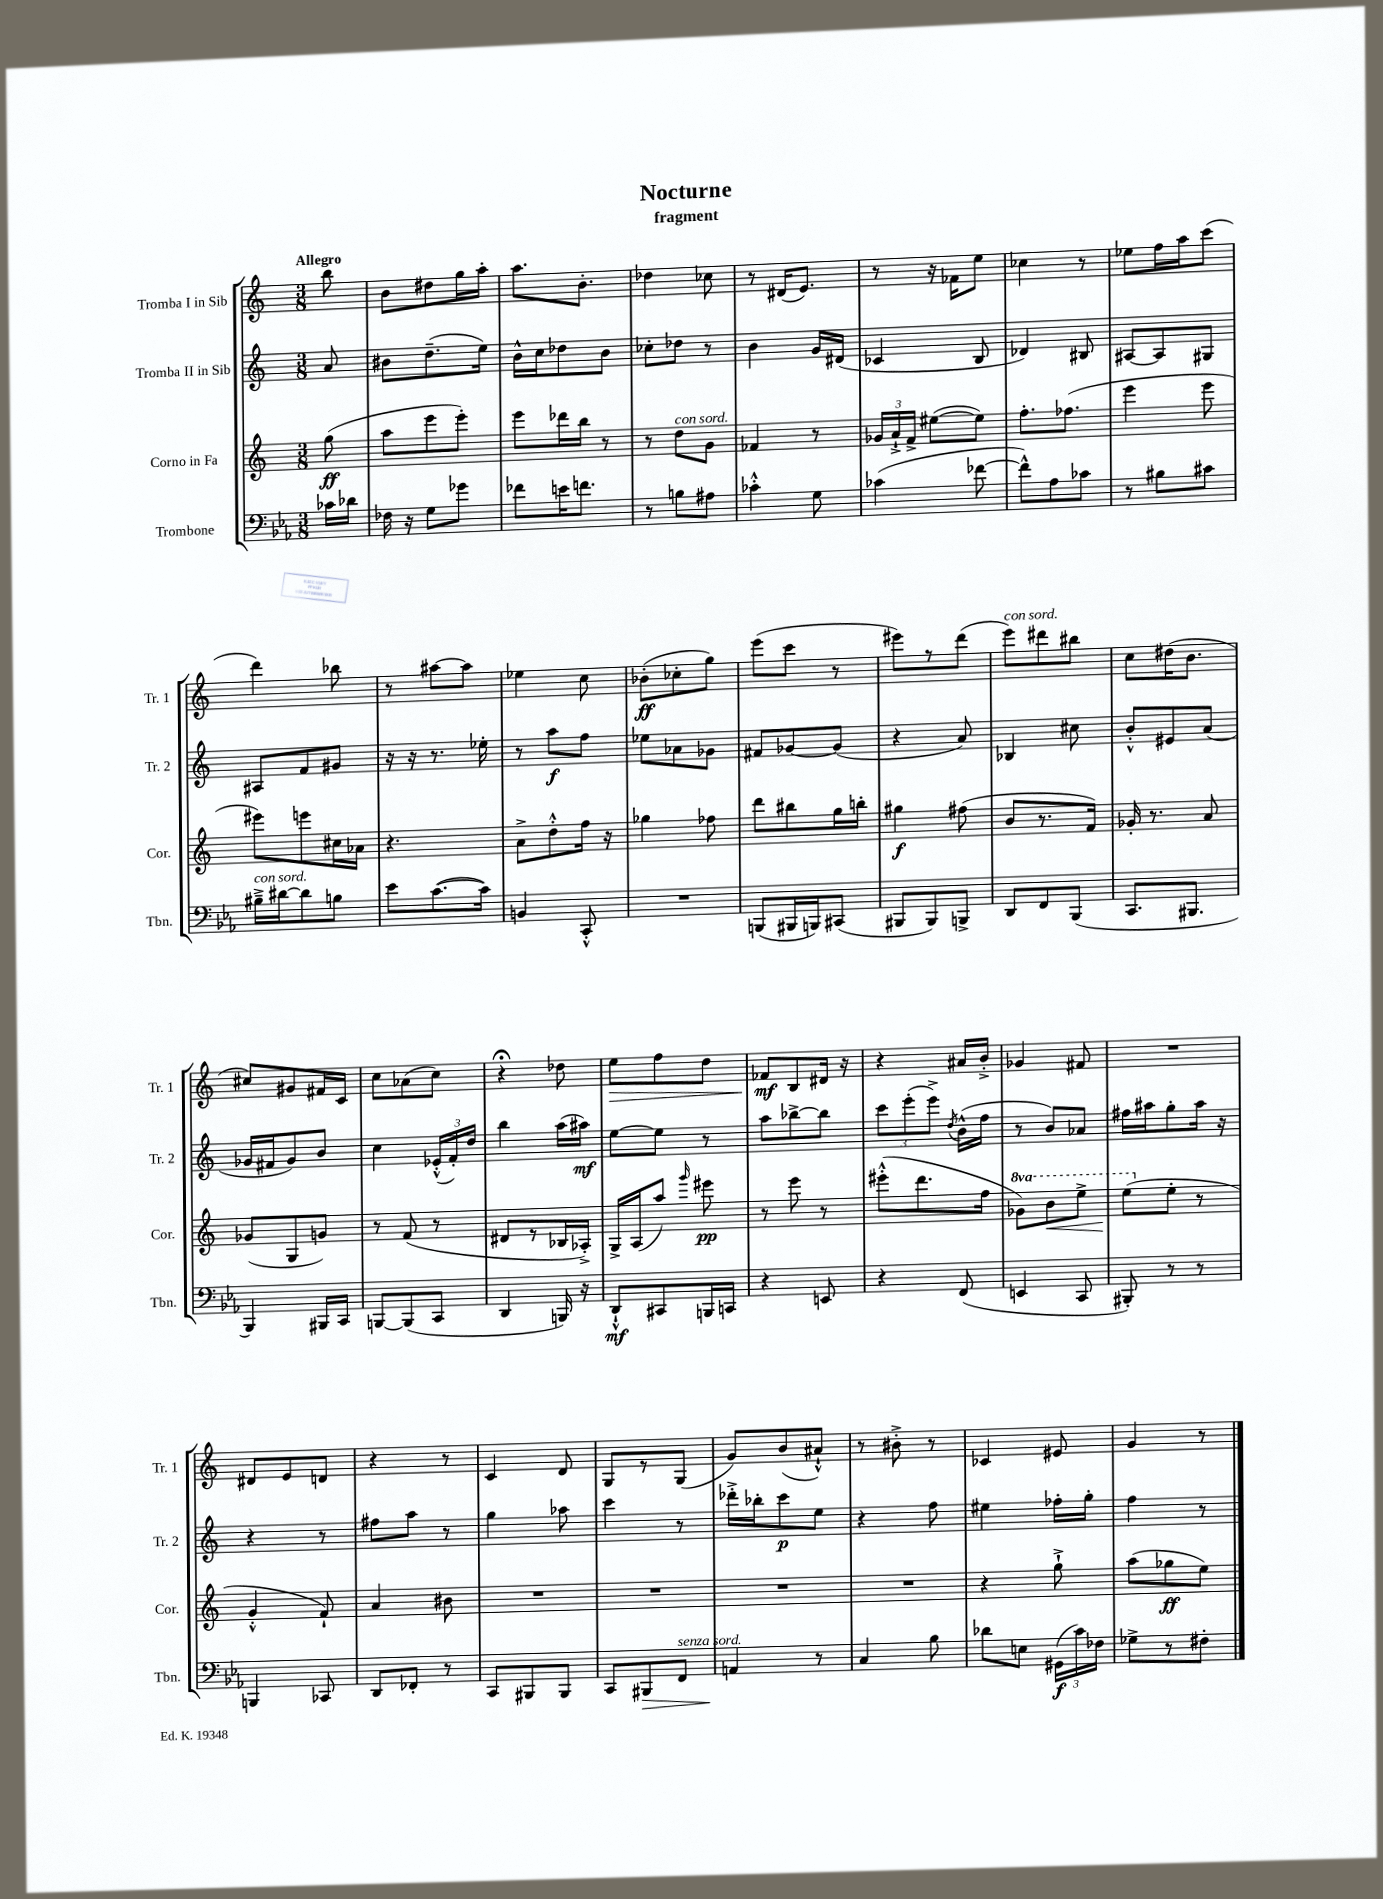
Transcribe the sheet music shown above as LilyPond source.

\header { title = "Nocturne" subtitle = "fragment" }
<<
\new StaffGroup <<
\new Staff = "s0" \with { instrumentName = "Tromba I in Sib" shortInstrumentName = "Tr. 1" } {
    \clef treble \key c \major \numericTimeSignature \time 3/8 \partial 8 \tempo "Allegro"
    \autoBeamOff b''8 |
    b'8[ dis''8 g''16 a''16]-. |
    a''8.[ b'8.]-. |
    des''4 ces''8 |
    r8 dis'16[( e'8.]) |
    r8 r16 fes'16[ e''8] |
    ces''4 r8 |
    ees''8[ f''16 a''16 c'''8]( |
    d'''4) bes''8 |
    r8 ais''8[~ ais''8] |
    ees''4 c''8 |
    bes'8[-.\ff( ces''8-. g''8]) |
    e'''8[( c'''8] r8 |
    eis'''8[) r8 d'''8]( |
    e'''8[^\markup { \italic "con sord." }) dis'''8 bis''8] |
    c''8[ dis''16( b'8.] |
    cis''8[) gis'8 fis'16 c'16] |
    c''8[ aes'8( c''8]) |
    r4\fermata des''8 |
    e''8[\> f''8 d''8] |
    fes'8[\mf\! b8 dis'16] r16 |
    r4 ais'16[ b'16]-.-> |
    ges'4 fis'8 |
    R4. |
    dis'8[ e'8 d'8] |
    r4 r8 |
    c'4 d'8 |
    g8[ r8 g8]( |
    g'8[) b'8( ais'8]-!-^) |
    r8 bis'8-.-> r8 |
    ces'4 eis'8 |
    g'4 r8 \bar "|." |
}
\new Staff = "s1" \with { instrumentName = "Tromba II in Sib" shortInstrumentName = "Tr. 2" } {
    \clef treble \key c \major \numericTimeSignature \time 3/8 \partial 8
    \autoBeamOff a'8 |
    bis'8[ d''8.--( e''16]) |
    b'16[-^ c''16 des''8 b'8] |
    ces''8[-. des''8] r8 |
    b'4 g'16[ dis'16]( |
    ces'4 b8 |
    des'4) bis8 |
    ais8[~ ais8 gis8] |
    ais8[ f'8 gis'8] |
    r16 r16 r8. ees''16-. |
    r8 a''8[\f f''8] |
    ees''8[ aes'8 ges'8] |
    fis'8[ ges'8~ ges'8]( |
    r4 a'8) |
    bes4 cis''8 |
    b'8[-.-^ eis'8 a'8]( |
    ges'16[ fis'16 ges'8) b'8] |
    c''4 \tuplet 3/2 { ees'16[-.-^( f'16-.) d''16] } |
    b''4 a''16[( ais''16]\mf) |
    e''8[~ e''8] r8 |
    a''8[ bes''8~-> bes''8] |
    \tuplet 3/2 { c'''8[ e'''8-.( e'''8]->) } \acciaccatura { d''8 } b'16[-^( f''16] |
    r8 b'8[) aes'8] |
    fis''16[ ais''16 g''8-. ais''16] r16 |
    r4 r8 |
    fis''8[ a''8] r8 |
    g''4 aes''8 |
    c'''4 r8 |
    des'''16[-.-> bes''16-. c'''8\p e''8] |
    r4 f''8 |
    eis''4 fes''16[-. g''16]-. |
    f''4 r8 \bar "|." |
}
\new Staff = "s2" \with { instrumentName = "Corno in Fa" shortInstrumentName = "Cor." } {
    \clef treble \key c \major \numericTimeSignature \time 3/8 \set Staff.ottavationMarkups = #ottavation-simple-ordinals \partial 8
    \autoBeamOff g''8\ff( |
    a''8[ e'''8 e'''8]-.) |
    e'''8[ des'''16 b''16] r8 |
    r8 d''8[^\markup { \italic "con sord." } g'8] |
    fes'4 r8 |
    \tuplet 3/2 { ges'16[ a'16-!-> f'16]-> } eis''8[~( eis''8]) |
    f''8.[-. fes''8.]( |
    e'''4 e'''8 |
    eis'''8[) e'''8 cis''16 aes'16] |
    r4. |
    a'8[-> d''8-.-^ f''16] r16 |
    ges''4 fes''8 |
    d'''8[ bis''8 g''16 b''16]-. |
    gis''4\f fis''8( |
    b'8[ r8. f'16]) |
    ges'16-. r8. a'8 |
    ges'8[( g8 g'8]) |
    r8 f'8( r8 |
    dis'8[ r8 bes16 aes16]-.->) |
    g16[-> a16( a''8]) \grace { g'''16 } eis'''8\pp |
    r8 e'''8 r8 |
    eis'''8[-.-^( d'''8. f''16] |
    \ottava #1 ges''8[) b''8\< e'''8]-> |
    e'''8[\!( \ottava #0 e''8]-. r8 |
    g'4-.-^ f'8-!) |
    a'4 bis'8 |
    R4. |
    R4. |
    R4. |
    R4. |
    r4 g''8-!-> |
    a''8[( ges''8\ff e''8]) \bar "|." |
}
\new Staff = "s3" \with { instrumentName = "Trombone" shortInstrumentName = "Tbn." } {
    \clef bass \key ees \major \numericTimeSignature \time 3/8 \partial 8
    \autoBeamOff ces'16[ des'16] |
    fes16 r16 g8[ ges'8] |
    fes'8[ e'16 f'8.] |
    r8 b8[ ais8] |
    ces'4-.-^ g8 |
    ces'4( fes'8~ |
    fes'8[-^) aes8 ces'8] |
    r8 bis8[ cis'8] |
    bis16[--->^\markup { \italic "con sord." } dis'16~ dis'8 b8] |
    ees'8[ c'8.~( c'16]) |
    b,4 c,8-.-^ |
    R4. |
    b,,8[( bis,,16 b,,16) cis,8]( |
    bis,,8[ bis,,8) b,,8]-> |
    d,8[ f,8 bes,,8]( |
    c,8.[ bis,,8.] |
    bes,,4) bis,,16[ c,16] |
    b,,8[~ b,,8( c,8] |
    d,4 b,,16) r16 |
    d,8[-!-^\mf cis,8 b,,16 c,16] |
    r4 e,8 |
    r4 f,8( |
    e,4 c,8 |
    bis,,8-.) r8 r8 |
    b,,4 ces,8 |
    d,8[ fes,8]-. r8 |
    c,8[ bis,,8 bis,,8] |
    c,8[ bis,,8\> f,8]^\markup { \italic "senza sord." } |
    a,4\! r8 |
    c4 bes8 |
    des'8[ e8] \tuplet 3/2 { gis,16[\f( c'16) fes16] } |
    ges8[-> r8 fis8]-. \bar "|." |
}
>>
>>
\layout { \context { \Score \remove "Bar_number_engraver" } }
